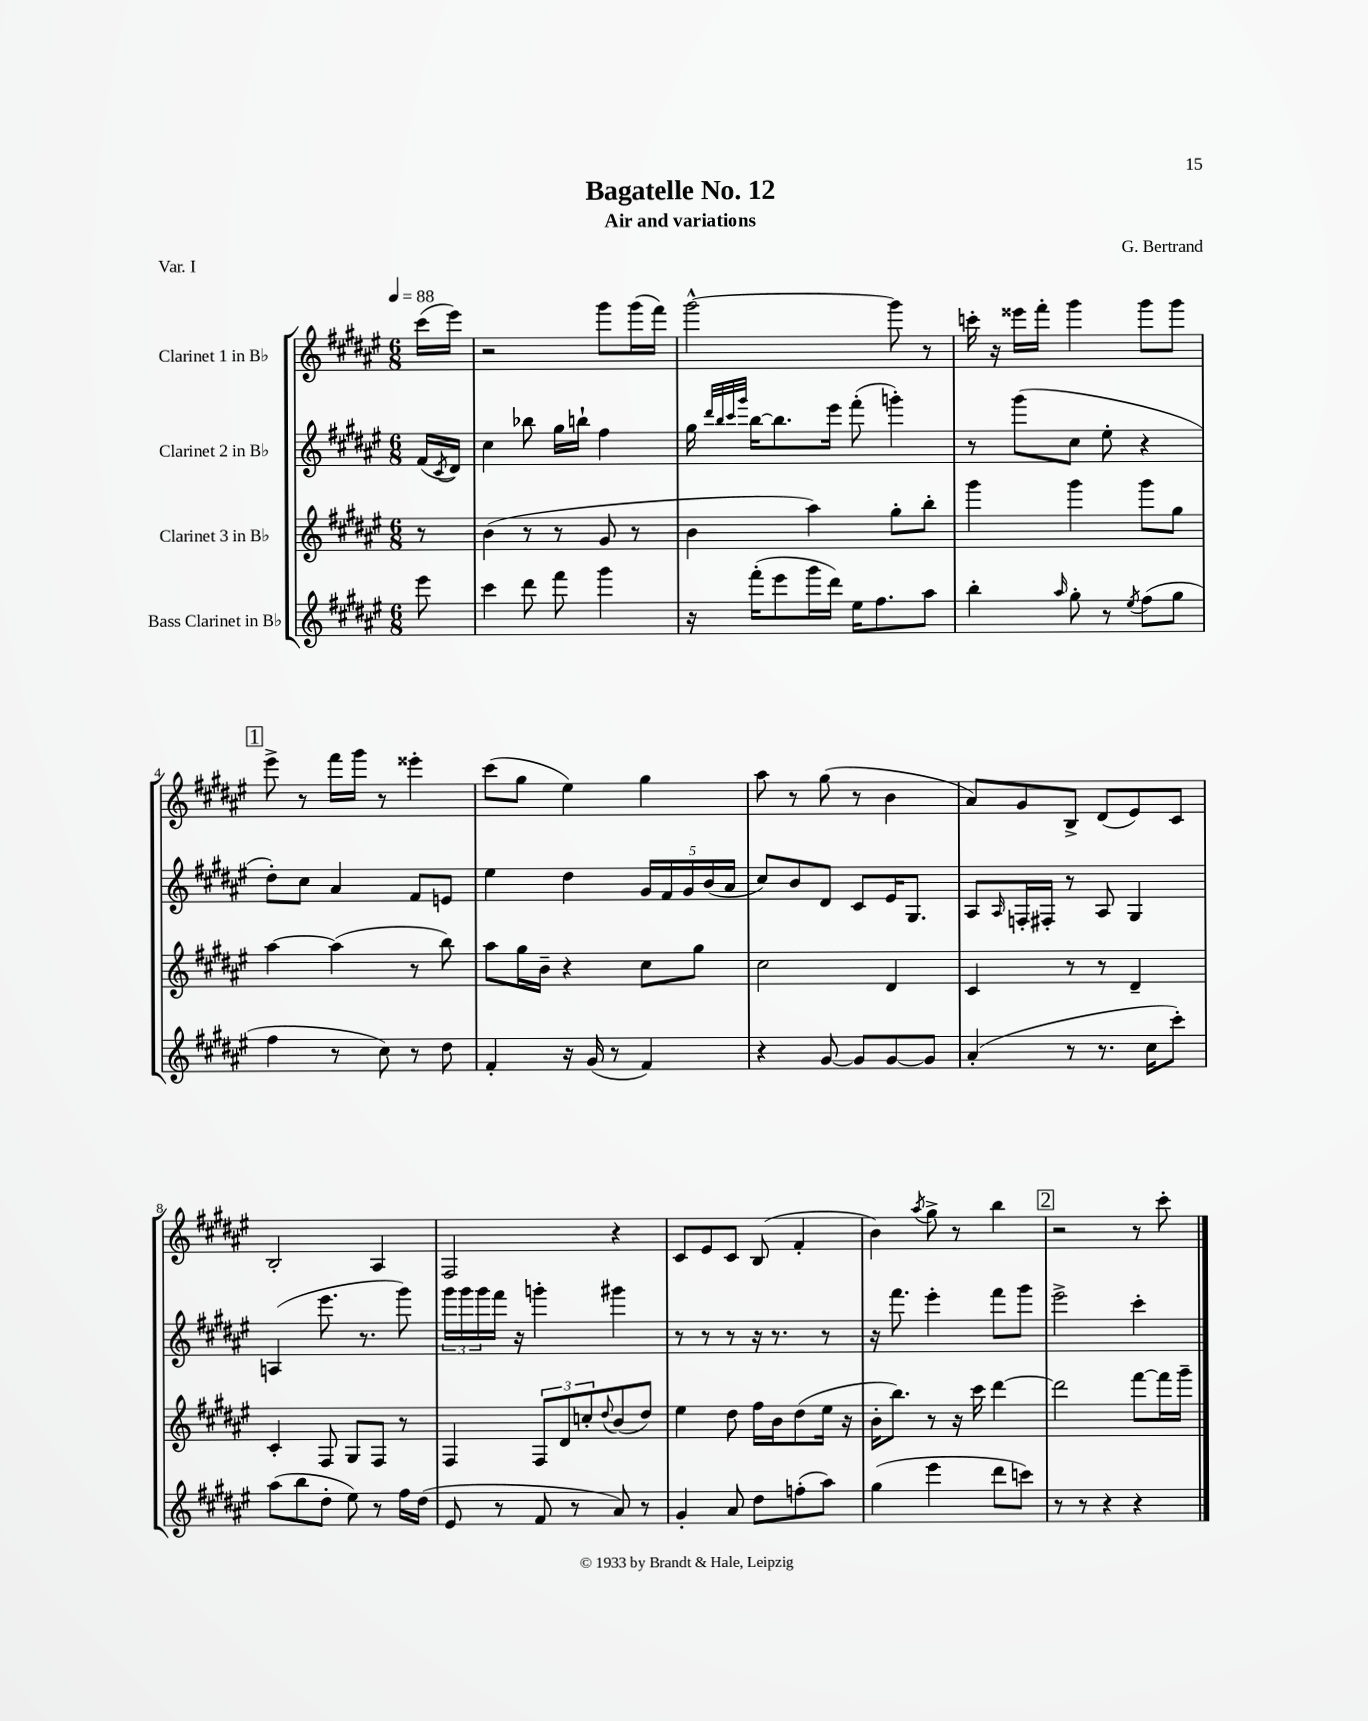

**kern	**kern	**kern	**kern
*part4	*part3	*part2	*part1
*staff4	*staff3	*staff2	*staff1
*I"Bass Clarinet in B♭	*I"Clarinet 3 in B♭	*I"Clarinet 2 in B♭	*I"Clarinet 1 in B♭
*clefG2	*clefG2	*clefG2	*clefG2
*k[f#c#g#d#a#e#]	*k[f#c#g#d#a#e#]	*k[f#c#g#d#a#e#]	*k[f#c#g#d#a#e#]
*M6/8	*M6/8	*M6/8	*M6/8
*MM88	*MM88	*MM88	*MM88
=	=	=	=
8eee#\	8r	(16f#/LL	(16ccc#\LL
.	.	8qc#/	.
.	.	16d#/JJ)	16eee#\JJ)
=1	=1	=1	=1
4ccc#\	(4b\	4cc#\	2r
8ddd#\	8r	8bb-X\	.
8fff#\	8r	16gg#\LL	.
.	.	16bbn`\JJ	.
4ggg#\	8g#/	4ff#\	8ggg#\L
.	8r	.	(16ggg#\L
.	.	.	16fff#\JJ)
=2	=2	=2	=2
16r	4b\	16gg#\	[2ggg#^^\
.	.	32qqddd#/LLL	.
.	.	32qqbb/	.
.	.	32qqccc#/	.
.	.	32qqggg#/JJJ	.
(16fff#'\KL	.	[16bb\KL	.
8eee#\	.	8.bb\]	.
16ggg#\L	4aa#\)	.	.
16ddd#\JJ)	.	16eee#\Jk	.
16ee#\KL	.	(8fff#'\	.
8.ff#\	.	.	.
.	8gg#'\L	4gggn'\)	8ggg#\]
8aa#\J	8bb'\J	.	8r
=3	=3	=3	=3
4bb'\	4ggg#\	8r	16cccn'\
.	.	.	16r
.	.	(8ggg#\L	16eee##X\LL
.	.	.	16fff#'\JJ
16qqaa#/	.	.	.
8gg#'\	4ggg#\	8cc#\J	4ggg#\
8r	.	8ee#'\	.
8qee#/	.	.	.
(8ff#\L	8ggg#\L	4r	8ggg#\L
8gg#\J	8gg#\J	.	8ggg#\J
!!LO:LB:g=z
!!LO:REH:place=s1:t=1
=4	=4	=4	=4
4ff#\	[4aa#\	8dd#'\L)	8eee#^\
.	.	8cc#\J	8r
8r	(4aa#\]	4a#/	16fff#\LL
.	.	.	16ggg#\JJ
8cc#\)	.	.	8r
8r	8r	8f#/L	4eee##X'\
8dd#\	8bb\)	8en/J	.
=5	=5	=5	=5
4f#'/	8aa#\L	4ee#\	(8ccc#\L
.	16gg#\L	.	8gg#\J
.	16b~\JJ	.	.
16r	4r	4dd#\	4ee#\)
(16g#/	.	.	.
8r	.	.	.
4f#/)	8cc#\L	20g#/LL	4gg#\
.	.	20f#/	.
.	.	20g#/	.
.	8gg#\J	.	.
.	.	(20b/	.
.	.	20a#/JJ	.
=6	=6	=6	=6
4r	2cc#\	8cc#/L)	8aa#\
.	.	8b/	8r
[8g#/	.	8d#/J	(8gg#\
8g#/L]	.	8c#/L	8r
[8g#/	4d#/	16e#/K	4b\
.	.	8.G#/J	.
8g#/J]	.	.	.
=7	=7	=7	=7
(4a#'/	4c#/	8A#/L	8a#/L)
.	.	16qqA#/	.
.	.	16Fn'/L	8g#/
.	.	16F#X'/JJ	.
8r	8r	8r	8B^/J
8.r	8r	8A#/	(8d#/L
.	4d#~/	4G#/	8e#/)
16cc#\KL	.	.	.
8ccc#'\J)	.	.	8c#/J
!!LO:LB:g=z
=8	=8	=8	=8
(8aa#\L	4c#'/	(4An/	2B'/
8bb\	.	.	.
8dd#'\J	8F#/	8.eee#\	.
8ee#\)	8G#/L	.	.
.	.	8.r	.
8r	8F#/J	.	4A#/
16ff#\LL	8r	8ggg#\)	.
(16dd#\JJ	.	.	.
=9	=9	=9	=9
8e#/	4F#/	24ggg#\LL	2F#/
.	.	24ggg#\	.
.	.	24ggg#\	.
8r	.	16fff#\JJ	.
.	.	16r	.
8f#/	12F#/L	4gggn'\	.
.	12d#/	.	.
8r	.	.	.
.	12ccn'/	.	.
.	8qqdd#/	.	.
8a#/)	(8b/	4ggg#X\	4r
8r	8dd#/J)	.	.
=10	=10	=10	=10
4g#'/	4ee#\	8r	8c#/L
.	.	8r	8e#/
8a#/	8dd#\	8r	8c#/J
8dd#\L	16ff#\LL	16r	(8B/
.	16b\J	8.r	.
(8ffn'\	(8dd#\	.	4f#'/
8aa#\J)	16ee#\Jk	8r	.
.	16r	.	.
=11	=11	=11	=11
(4gg#\	16b'\KL	16r	4b\)
.	8.bb\J)	8.fff#\	.
.	.	.	8qaa#/
4eee#\	8r	4eee#'\	8gg#^\
.	16r	.	8r
.	16ccc#\	.	.
8ddd#\L	[4ddd#\	8fff#\L	4bb\
8cccn\J)	.	8ggg#\J	.
!!LO:REH:place=s1:t=2
=12	=12	=12	=12
8r	2ddd#\]	2eee#^\	2r
8r	.	.	.
4r	.	.	.
4r	[8fff#\L	4ccc#'\	8r
.	16fff#\L]	.	8ccc#'\
.	16ggg#~\JJ	.	.
==	==	==	==
*-	*-	*-	*-
